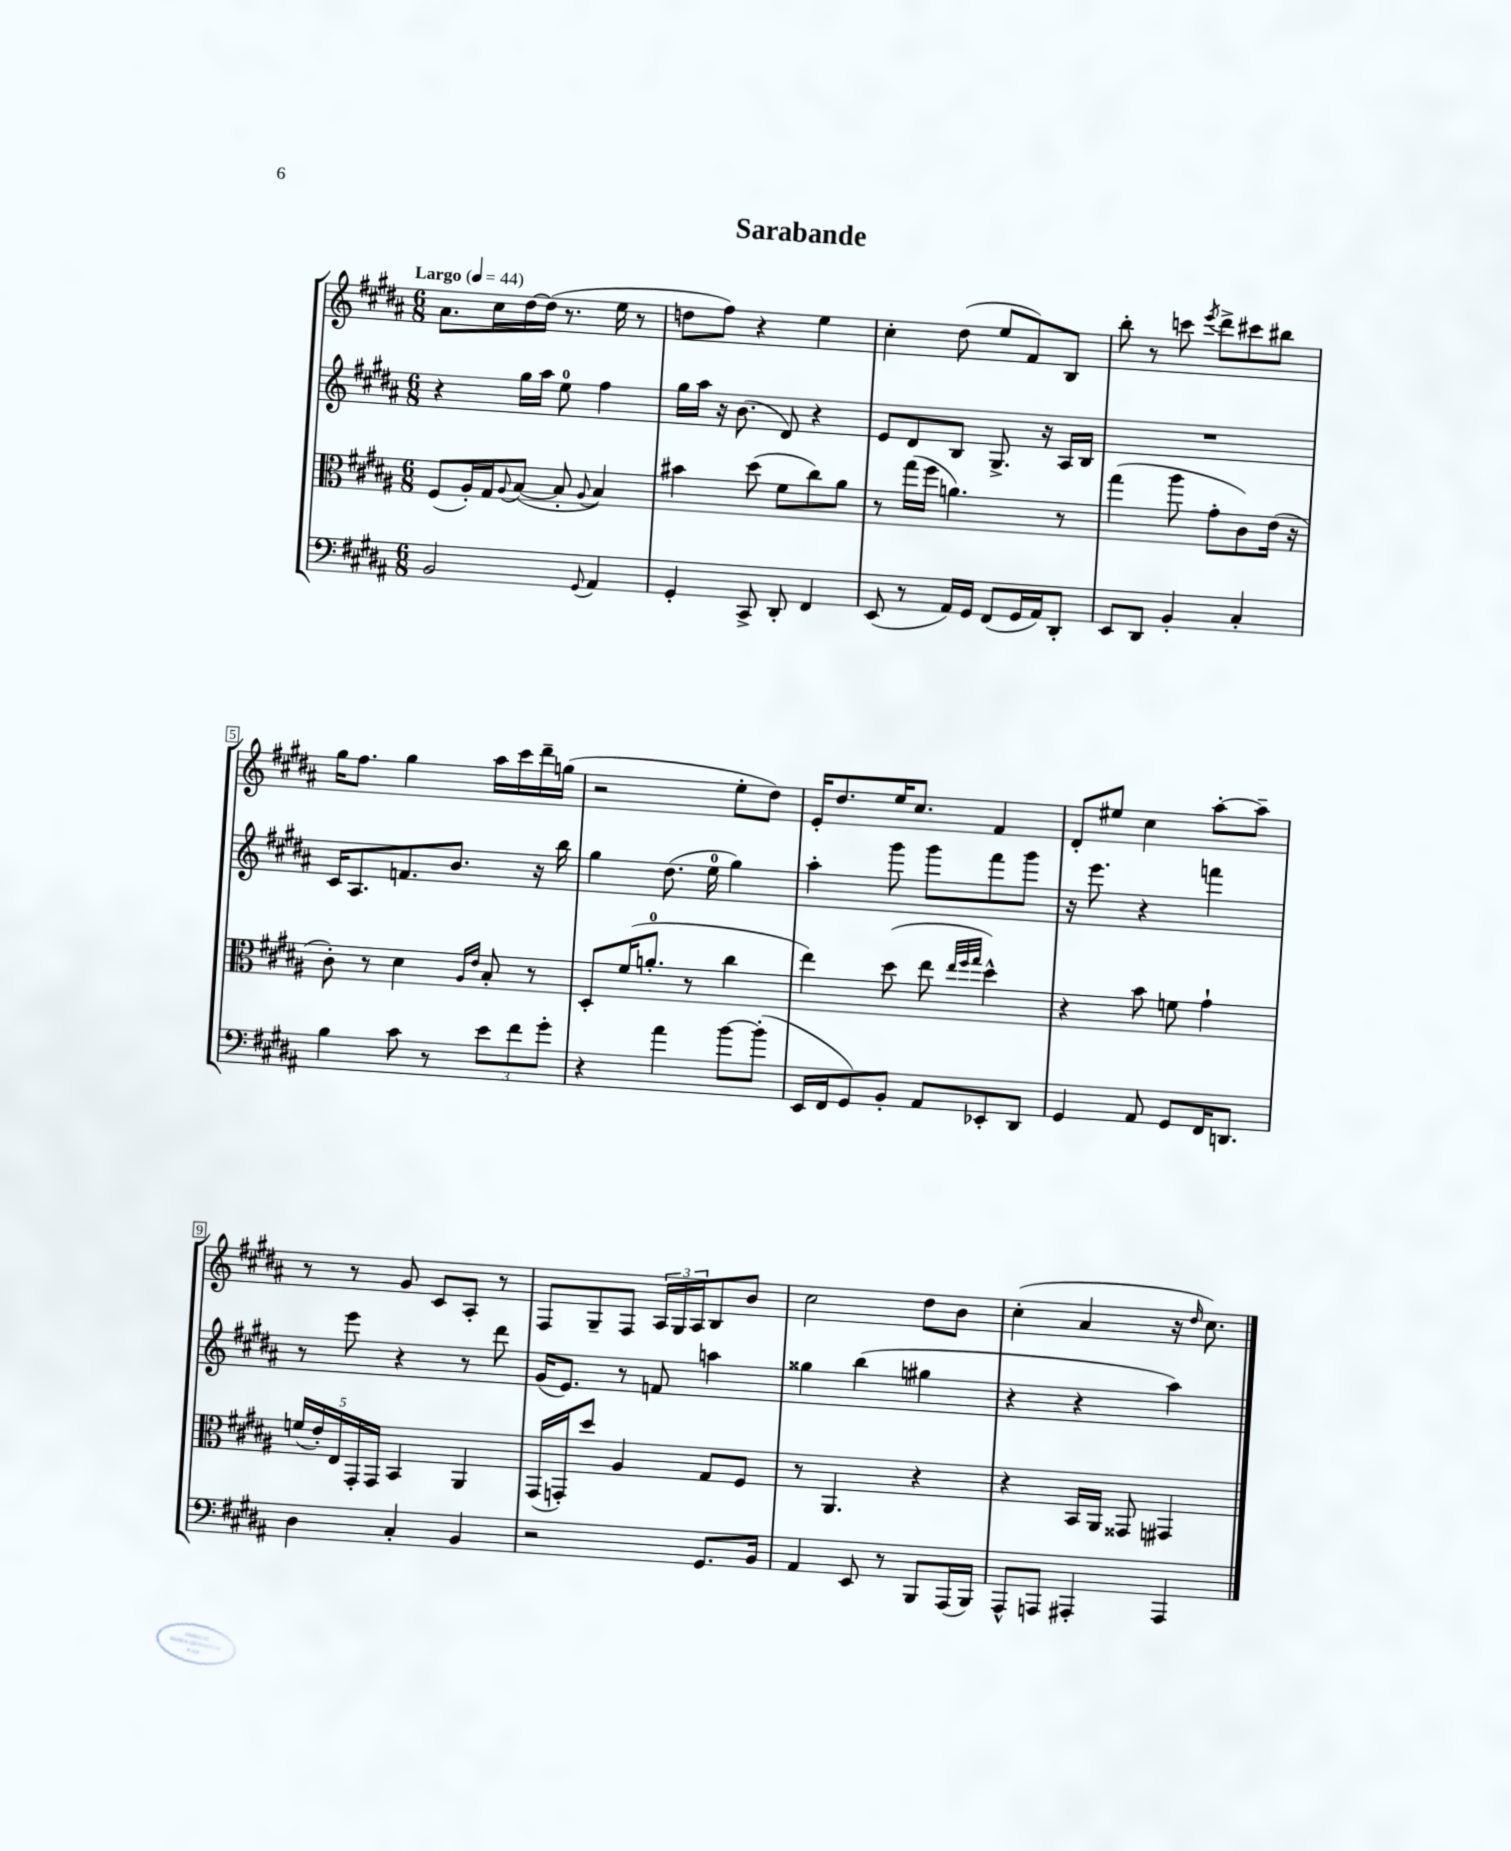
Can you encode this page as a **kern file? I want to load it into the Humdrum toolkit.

**kern	**kern	**kern	**kern
*part4	*part3	*part2	*part1
*staff4	*staff3	*staff2	*staff1
*clefF4	*clefC3	*clefG2	*clefG2
*k[f#c#g#d#a#]	*k[f#c#g#d#a#]	*k[f#c#g#d#a#]	*k[f#c#g#d#a#]
*M6/8	*M6/8	*M6/8	*M6/8
*MM44	*MM44	*MM44	*MM44
=1	=1	=1	=1
!	!	!	!LO:TX:a:B:t=Largo
2BB/	(8F#/L	4r	8.a#\L
.	16A#'/L)	.	.
.	16G#/J	.	16cc#\L
.	8qqA#/	.	.
.	([8B/J	16gg#\LL	[16dd#\
.	.	16aa#\JJ	(16dd#\JJ]
.	8B'/]	8ee\	8.r
8qqGG#/	8qqA#/	.	.
4AA#/	4B/)	4ff#\	.
.	.	.	16ee\
.	.	.	8r
=2	=2	=2	=2
4GG#'/	4b#X\	16gg#\LL	8ddn\L
.	.	16aa#\JJ	.
.	.	16r	8ff#\J)
.	.	(8.b\	.
8CC#^/	(8dd#\	.	4r
8DD#'/	8f#\L	8d#/)	.
4FF#/	8cc#\)	4r	4ee\
.	8a#\J	.	.
=3	=3	=3	=3
(8EE/	8r	8e/L	4cc#'\
8r	(16gg#\LL	8d#/	.
.	16ff#\JJ	.	.
16AA#/LL)	4.an\)	8B/J	(8dd#\
16GG#/JJ	.	.	.
(8FF#/L	.	8.G#^/	8ee/L
16GG#/L	.	.	8f#/)
16AA#/J)	.	16r	.
8DD#'/J	8r	16A#/LL	8B/J
.	.	16B/JJ	.
=4	=4	=4	=4
8EE/L	(4gg#\	2.r	8bb'\
8DD#/J	.	.	8r
4BB'/	8aa#\	.	8cccn\
.	.	.	8qeee/
.	8g#'\L	.	8ddd#^\L
4C#'/	8c#\)	.	8ccc#X\
.	(16e\Jk	.	8bb#X\J
.	16r	.	.
!!LO:LB:g=z
=5	=5	=5	=5
4B\	8c#'\)	16c#/KL	16gg#\KL
.	.	8.A#/	8.ff#\J
.	8r	.	.
8c#\	4d#\	8.fn/	4gg#\
8r	.	.	.
.	.	8.b/J	.
.	16qqA#/LL	.	.
.	16qqe/JJ	.	.
12e\L	8B'/	.	16aa#\LL
.	.	.	16ccc#\
12f#\	.	.	.
.	8r	16r	16ddd#~\
12g#'\J	.	.	.
.	.	16bb\	(16ggn\JJ
=6	=6	=6	=6
4r	8D#'/L	4gg#\	2r
.	(16f#/K	.	.
.	8.an'/J	.	.
4a#\	.	(8.dd#\	.
.	8r	.	.
.	.	16ee\	.
[8b\L	4cc#\	4gg#\)	8ee'\L
(8b'\J]	.	.	8dd#\J)
=7	=7	=7	=7
16EE/LL	4ee\)	4aa#'\	16e'/KL
16FF#/J	.	.	8.dd#/
8GG#/)	.	.	.
8BB'/J	(8dd#\	8ggg#\	16ee/K
.	.	.	8.cc#/J
8AA#/L	8ee\	8ggg#\L	.
.	32qqee/LLL	.	.
.	32qqff#/	.	.
.	32qqgg#/JJJ	.	.
8EE-X'/	4dd#^^\)	8fff#\	4f#/
8DD#/J	.	8ggg#\J	.
=8	=8	=8	=8
4GG#/	4r	16r	8d#'/L
.	.	8.eee\	.
.	.	.	8ee#X/J
8AA#/	8b\	4r	4cc#\
8GG#/L	8fn\	.	.
16FF#/K	4g#`\	4fffn\	[8aa#'\L
8.DDn/J	.	.	.
.	.	.	8aa#~\J]
!!LO:LB:g=z
=9	=9	=9	=9
4D#\	(20fn/LL	8r	8r
.	20e'/)	.	.
.	20E/	.	.
.	.	8eee\	8r
.	20GG#'/	.	.
.	20GG#/JJ	.	.
4C#'/	4BB/	4r	8g#/
.	.	.	8c#/L
4BB/	4AA#/	8r	8A#'/J
.	.	8ddd#\	8r
=10	=10	=10	=10
2r	(16GG#/LL	(16g#/KL	8F#/L
.	16GGn'/J)	8.e/J)	.
.	8dd#/J	.	8G#~/
.	4A#/	8r	8F#/J
.	.	8fn/	24A#/LL
.	.	.	24G#/
.	.	.	24A#/J
8.GG#/L	8G#/L	4aan\	8B/
.	8F#/J	.	8b/J
16BB/Jk	.	.	.
=11	=11	=11	=11
4AA#/	8r	4gg##X\	2cc#\
.	4.AA#/	.	.
8EE/	.	(4bb\	.
8r	.	.	.
8BBB/L	4r	4gg#X\	8dd#\L
(16AAA#/L	.	.	8b\J
16BBB/JJ)	.	.	.
=12	=12	=12	=12
8AAA#^^/L	4r	4r	(4cc#'\
8AAAn/J	.	.	.
4AAA#X'/	16BB/LL	4r	4a#/
.	16AA#/JJ	.	.
.	8GG##X/	.	.
4AAA#/	4GG#X/	4aa#\)	16r
.	.	.	16qqdd#/
.	.	.	8.cc#\)
==	==	==	==
*-	*-	*-	*-
